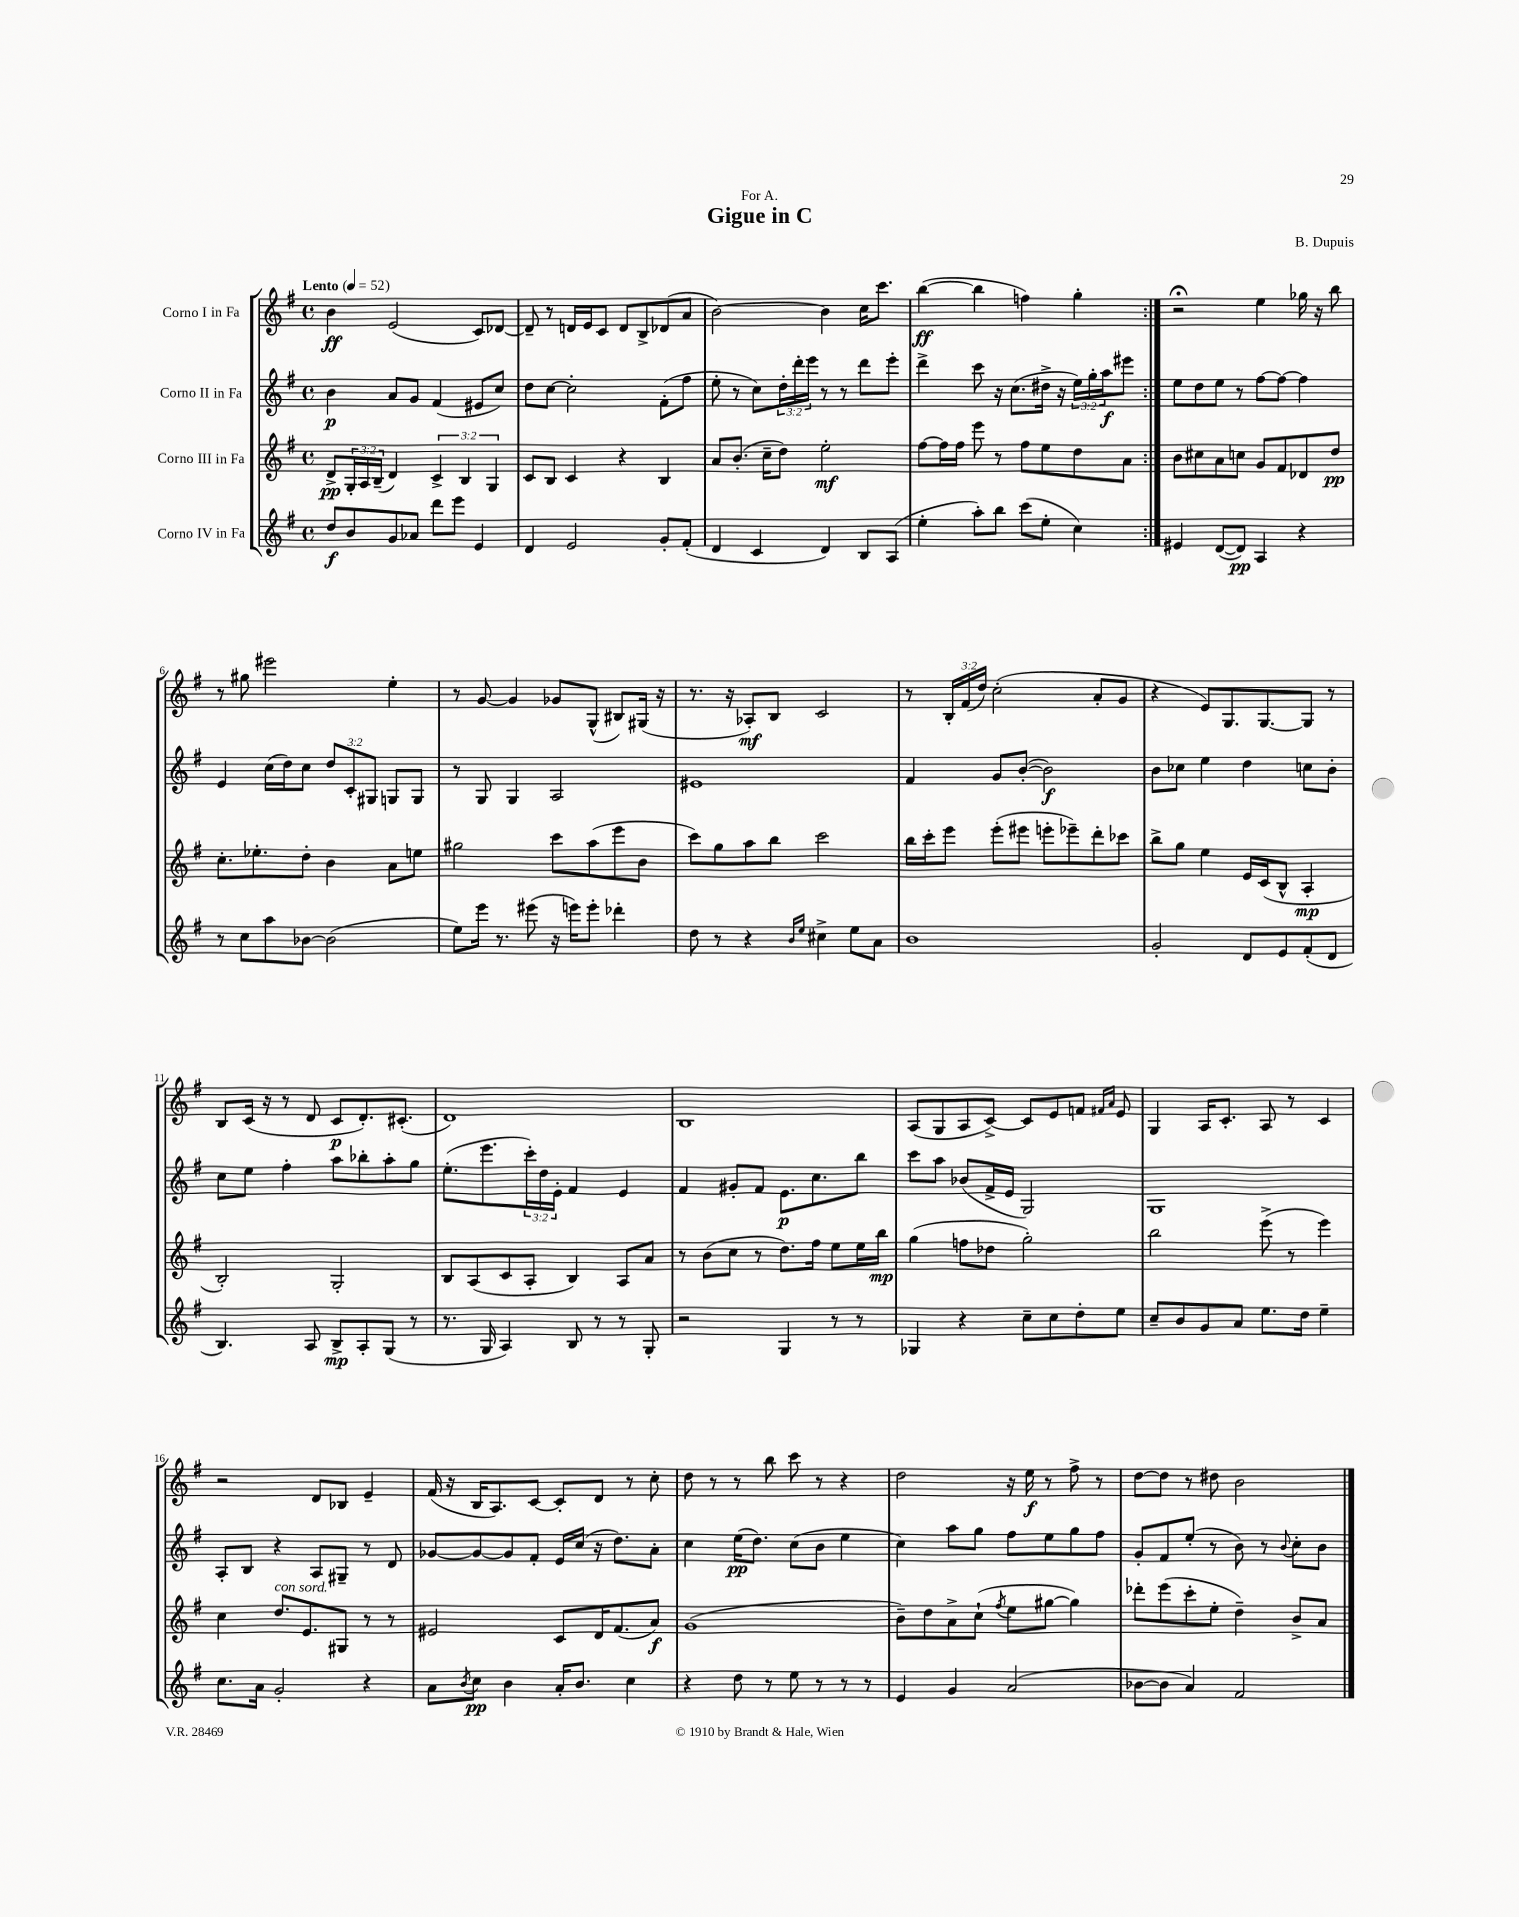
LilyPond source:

\header { title = "Gigue in C" composer = "B. Dupuis" dedication = "For A." }
<<
\new StaffGroup <<
\new Staff = "s0" \with { instrumentName = "Corno I in Fa" } {
    \clef treble \key g \major \defaultTimeSignature \time 4/4 \override Staff.TupletNumber.text = #tuplet-number::calc-fraction-text \tempo "Lento" 4 = 52
    \repeat volta 2 { b'4\ff e'2( c'8) des'8~ |
    des'8-- r8 d'16 e'16 c'8 d'8 b8-> des'8( a'8 |
    b'2~) b'4 c''16 c'''8. |
    b''4~\ff( b''4 f''4) g''4-. | }
    r2\fermata e''4 ges''16 r16 b''8 |
    r8 gis''8 eis'''2 e''4-. |
    r8 g'8~ g'4 ges'8 g8-^( bis8) gis16( r16 |
    r8. r16 aes8-.\mf) b8 c'2 |
    r8 \tuplet 3/2 { b16-. fis'16( d''16) } c''2-.( a'8-. g'8 |
    r4 e'8) g8. g8.~ g8 r8 |
    b8 c'16( r16 r8 d'8 c'8\p d'8.-.) cis'8.-.( |
    d'1) |
    b1 |
    a8( g8 a8 c'8~->) c'8 e'8 f'8 \grace { fis'16 a'16 } e'8 |
    g4 a16 c'8.-. a8 r8 c'4 |
    r2 d'8 bes8 e'4-- |
    fis'16( r16 b16 a8.) c'8~ c'8-. d'8 r8 c''8-. |
    d''8 r8 r8 b''8 c'''8 r8 r4 |
    d''2 r16 e''16\f r8 fis''8-> r8 |
    d''8~ d''8 r8 dis''8 b'2 \bar "|." |
}
\new Staff = "s1" \with { instrumentName = "Corno II in Fa" } {
    \clef treble \key g \major \defaultTimeSignature \time 4/4 \override Staff.TupletNumber.text = #tuplet-number::calc-fraction-text
    \repeat volta 2 { b'4\p a'8 g'8 fis'4( eis'8 c''8) |
    d''8 c''8~ c''2-. fis'8-.( fis''8 |
    e''8-. r8 c''8) \tuplet 3/2 { d''16-. d'''16-. e'''16 } r8 r8 d'''8 e'''8-. |
    d'''4-> c'''8 r16 c''8.( dis''16-> r16 \tuplet 3/2 { e''16) g''16-. a''16\f } eis'''8 | }
    e''8 d''8 e''8 r8 fis''8~ fis''8~ fis''4 |
    e'4 c''16( d''16) c''8 \tuplet 3/2 { d''8 c'8-. gis8 } g8 g8 |
    r8 g8 g4 a2 |
    eis'1 |
    fis'4 g'8 b'8~-.( b'2\f) |
    b'8 ces''8 e''4 d''4 c''8 b'8-. |
    c''8 e''8 fis''4-. a''8 bes''8-. a''8-. g''8 |
    e''8.-.( e'''8. \tuplet 3/2 { c'''16-.) d''16 e'16-. } fis'4 e'4 |
    fis'4 gis'8-. fis'8 e'8.\p c''8. b''8 |
    c'''8 a''8 bes'8( fis'16-> e'16 g2) |
    g1 |
    a8-. b8 r4 a8 gis8-- r8 d'8 |
    ges'8~ ges'8~ ges'8 fis'8-. e'16 c''16( r16 d''8.) a'8-. |
    c''4 e''16\pp( d''8.) c''8( b'8 e''4 |
    c''4) a''8 g''8 fis''8 e''8 g''8 fis''8 |
    g'8-. fis'8 e''8-.( r8 b'8) r8 \appoggiatura { b'8 } c''8-. b'8 \bar "|." |
}
\new Staff = "s2" \with { instrumentName = "Corno III in Fa" } {
    \clef treble \key g \major \defaultTimeSignature \time 4/4 \override Staff.TupletNumber.text = #tuplet-number::calc-fraction-text
    \repeat volta 2 { d'8->\pp \tuplet 3/2 { g16-. a16 b16--( } d'4) \tuplet 3/2 { c'4-> b4 g4 } |
    c'8 b8 c'4 r4 b4 |
    a'8 b'8.-.( c''16-- d''8) e''2-.\mf |
    fis''8~ fis''16 fis''16 e'''8 r8 fis''8 e''8 d''8 a'8 | }
    b'8 cis''8 a'8 c''8 g'8 fis'8 des'8 d''8\pp |
    c''8.-. ees''8.-. d''8-. b'4 a'8 e''8 |
    gis''2 c'''8 a''8( e'''8 b'8 |
    c'''8) g''8 a''8 b''8 c'''2 |
    b''16 c'''16-. e'''8 e'''8-.( eis'''8 e'''8-. ees'''8--) d'''8-. ces'''8 |
    b''8-> g''8 e''4 e'16 c'16( b8-^ a4-.\mp |
    b2-.) g2-. |
    b8 a8( c'8 a8-. b4) a8 a'8 |
    r8 b'8( c''8 r8 d''8.) fis''16 e''8 e''16 b''16\mp |
    g''4( f''8 des''8 g''2-.) |
    b''2 e'''8->( r8 e'''4) |
    c''4 d''8.^\markup { \italic "con sord." } e'8. gis8 r8 r8 |
    eis'2 c'8 d'16 fis'8.( a'8\f) |
    g'1( |
    b'8--) d''8 a'8-> c''8-!( \acciaccatura { fis''8 } e''8 gis''8~ gis''4) |
    des'''8-. e'''8( c'''8-. e''8-. d''4--) b'8-> a'8 \bar "|." |
}
\new Staff = "s3" \with { instrumentName = "Corno IV in Fa" } {
    \clef treble \key g \major \defaultTimeSignature \time 4/4
    \repeat volta 2 { d''8\f b'8 g'8 aes'8 d'''8 e'''8 e'4 |
    d'4 e'2 g'8-. fis'8-.( |
    d'4 c'4 d'4) b8 a8( |
    e''4-. a''8-.) b''8 c'''8( e''8-. c''4) | }
    eis'4 d'8~( d'8\pp) a4 r4 |
    r8 c''8 a''8 bes'8~ bes'2( |
    e''8) e'''16 r8. eis'''8( r16 e'''16) e'''8-. des'''4-. |
    d''8 r8 r4 \grace { b'16 e''16 } cis''4-> e''8 a'8 |
    b'1 |
    g'2-. d'8 e'8 fis'8-.( d'8 |
    b4.) a8 b8->\mp a8-. g8( r8 |
    r8. g16 a4) b8 r8 r8 g8-. |
    r2 g4 r8 r8 |
    ges4 r4 c''8-- c''8 d''8-. e''8 |
    c''8-- b'8 g'8 a'8 e''8. d''16 e''4-- |
    c''8. a'16 g'2-. r4 |
    a'8 \acciaccatura { b'8 } c''8\pp b'4 a'16-. b'8. c''4 |
    r4 d''8 r8 e''8 r8 r8 r8 |
    e'4 g'4 a'2( |
    bes'8~ bes'8 a'4) fis'2 \bar "|." |
}
>>
>>
